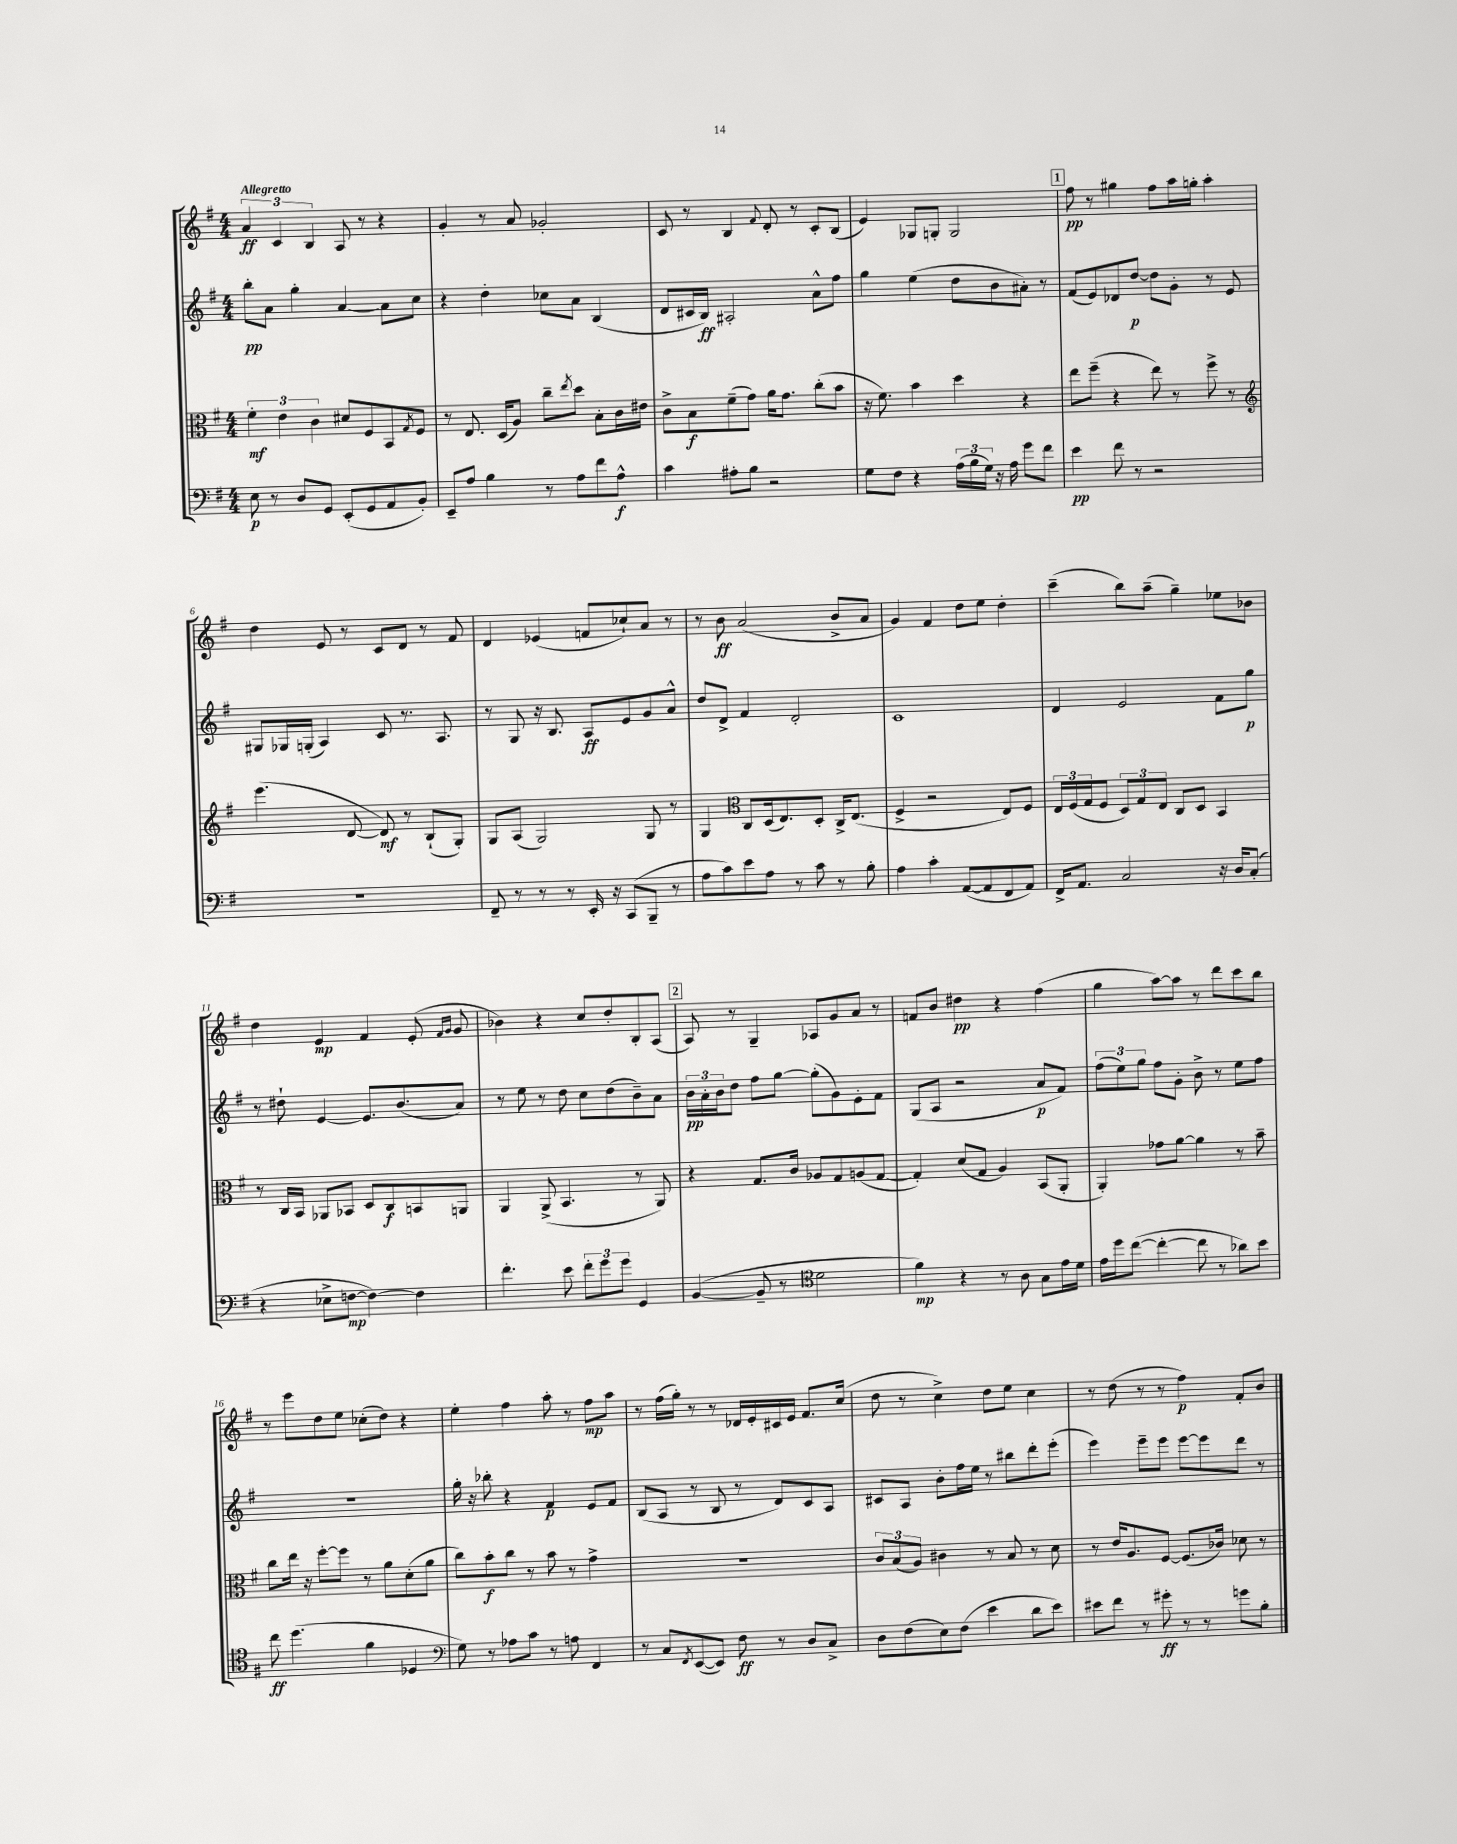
<<
\new StaffGroup <<
\new Staff = "s0" {
    \clef treble \key g \major \numericTimeSignature \time 4/4 \tempo "Allegretto"
    \tuplet 3/2 { a'4\ff c'4 b4 } a8 r8 r4 |
    g'4-. r8 a'8 ges'2-. |
    c'8 r8 b4 \appoggiatura { fis'8 } d'8-. r8 c'8-. b8( |
    e'4) ges8 g8-. g2 |
    \mark \markup { \box "1" } fis''8\pp r8 gis''4 fis''8 a''16 g''16-. a''4-. |
    d''4 e'8 r8 c'8 d'8 r8 fis'8 |
    d'4 ees'4( f'8 ces''8-!) a'8 r8 |
    r8 b'8\ff a'2( b'8-> a'8 |
    g'4) fis'4 d''8 e''8 d''4-. |
    c'''4--( b''8) a''8--( g''4--) ees''8 bes'8 |
    d''4 e'4\mp fis'4 e'8-.( \grace { fis'16 g'16 } g'8 |
    bes'4) r4 c''8 d''8-. b8-. a8( |
    \mark \markup { \box "2" } a8) r8 g4-- aes8 g'8 a'8 r8 |
    f'8 b'8 dis''4\pp r4 fis''4( |
    g''4 a''8~) a''8 r8 d'''8 c'''8 b''8 |
    r8 e'''8 d''8 e''8 ces''8-.( d''8) r4 |
    e''4-. fis''4 a''8-. r8 fis''8\mp a''8 |
    r8 fis''16( g''16-.) r8 r8 des'16 e'16-. cis'16 e'16 fis'8. c''16( |
    d''8 r8 c''4->) d''8 e''8 c''4 |
    r8 d''8( r8 r8 fis''4\p) fis'8-. b'8 \bar "|." |
}
\new Staff = "s1" {
    \clef treble \key g \major \numericTimeSignature \time 4/4
    b''8-.\pp a'8 g''4-. a'4~ a'8 c''8 |
    r4 d''4-. ces''8 a'8 b4( |
    d'8 cis'16 b16\ff) ais2-. a'8-^ fis''8 |
    g''4 e''4( d''8 b'8 ais'8-.) r8 |
    \mark \markup { \box "1" } fis'8( e'8) des'8 d''8~\p d''8 g'8-. r8 e'8 |
    gis8 ges16 g16-.( a4) c'8 r8. a8. |
    r8 g8 r16 b8. a8\ff e'8 g'8 a'8-^ |
    d''8 d'8-> fis'4 d'2-. |
    c'1 |
    d'4 e'2 fis'8 g''8\p |
    r8 dis''8-! e'4~ e'8. b'8.( a'8) |
    r8 e''8 r8 d''8 c''8 d''8( b'8--) a'8 |
    \mark \markup { \box "2" } \tuplet 3/2 { b'16\pp a'16-. b'16 } d''8 fis''8 g''8~ g''8-.( g'8) e'8-. fis'8 |
    g8( a8 r2 a'8\p fis'8) |
    \tuplet 3/2 { fis''8( e''8) g''8 } fis''8 g'8-. b'8-> r8 e''8 fis''8 |
    R1 |
    g''16-. r16 bes''8-. r4 fis'4\p e'8 fis'8 |
    b8( a8 r8 b8 r8 d'8) c'8 a8 |
    cis'8 a8 b'8-. fis''16 e''16 r8 bis''8 d'''8-. e'''8-.( |
    e'''4) e'''8-- e'''8 e'''8~ e'''8 d'''8 r8 \bar "|." |
}
\new Staff = "s2" {
    \clef alto \key g \major \numericTimeSignature \time 4/4
    \tuplet 3/2 { fis'4-.\mf e'4 c'4 } dis'8 fis8 b,8 \acciaccatura { g8 } fis8 |
    r8 e8. d16( a8) c''8-- \acciaccatura { e''8 } d''8 b8-. c'16 eis'16 |
    c'8-> b8\f fis'8--( g'8) a'16 g'8. c''8-.( b'8 |
    r16 fis'8.) b'4 d''4 r4 |
    \mark \markup { \box "1" } e''8 fis''8--( r4 e''8) r8 fis''8-> r8 |
    \clef treble e'''4.( d'8~ d'8\mf) r8 b8-!( g8-.) |
    g8 a8( g2) g8 r8 |
    g4 \clef alto c8 d16( e8.) d8-. c16-> e8.( |
    fis4-> r2 e8) fis8 |
    \tuplet 3/2 { e16 fis16( g16 } fis8 \tuplet 3/2 { d8) g8 e8 } c8 d8 b,4 |
    r8 c16 b,16 aes,8 bes,8 d8 c8\f b,8 a,8 |
    a,4 a,8->( b,4. r8 a,8) |
    \mark \markup { \box "2" } r4 g8. c'16 aes8 g8 a8( g8~ |
    g4-.) d'8( g8 a4) b,8( a,8-. |
    a,4-.) ges'8 a'8~ a'4 r8 b'8-- |
    c''8 e''16 r16 fis''8~-. fis''8 r8 a'8 d'8-.( a'8 |
    c''8) b'8-.\f c''8 r8 b'8 r8 g'4-> |
    R1 |
    \tuplet 3/2 { c'8 b8( a8) } cis'4 r8 b8 r8 d'8 |
    r8 e'16 a8. fis8~ fis8.( ces'16) des'8 r8 \bar "|." |
}
\new Staff = "s3" {
    \clef bass \key g \major \numericTimeSignature \time 4/4
    e8\p r8 d8 g,8 e,8-.( g,8 a,8 b,8-.) |
    e,8-- a8 b4 r8 a8 fis'8 a8-^\f |
    c'4 ais8-. b8 r2 |
    g8 fis8 r4 \tuplet 3/2 { a16( b16 g16) } r16 a16 g'8 fis'8 |
    \mark \markup { \box "1" } e'4\pp fis'8 r8 r2 |
    r1 |
    fis,8-- r8 r8 r8 e,16-. r16 c,8( b,,8-- r8 |
    a8 c'8) e'8 a8 r8 c'8 r8 b8-. |
    a4 c'4-. a,8~( a,8 fis,8 a,8) |
    fis,16-> a,8. c2 r16 d16 c8-.( |
    r4 ees8-> f8~\mp f4~) f4 |
    fis'4.-. e'8 \tuplet 3/2 { fis'8-. g'8 g'8 } g,4 |
    \mark \markup { \box "2" } b,4~( b,8-- r8 \clef tenor d'2 |
    fis'4\mp) r4 r8 a8 g8 e'16 d'16 |
    e'16 d''16 c''8~( c''4~-. c''8 r8 aes'8) b'8 |
    c''8\ff d''4.( fis'4 des4 |
    \clef bass g8) r8 aes8 c'8 r8 a8 fis,4 |
    r8 c8 \acciaccatura { fis,8 } e,8~( e,8) fis8\ff r8 d8 c8-> |
    d8 fis8( e8) fis8( e'4 d'8 e'8) |
    eis'8 fis'8 r8 gis'8-.\ff r8 r8 g'8 b8-. \bar "|." |
}
>>
>>
